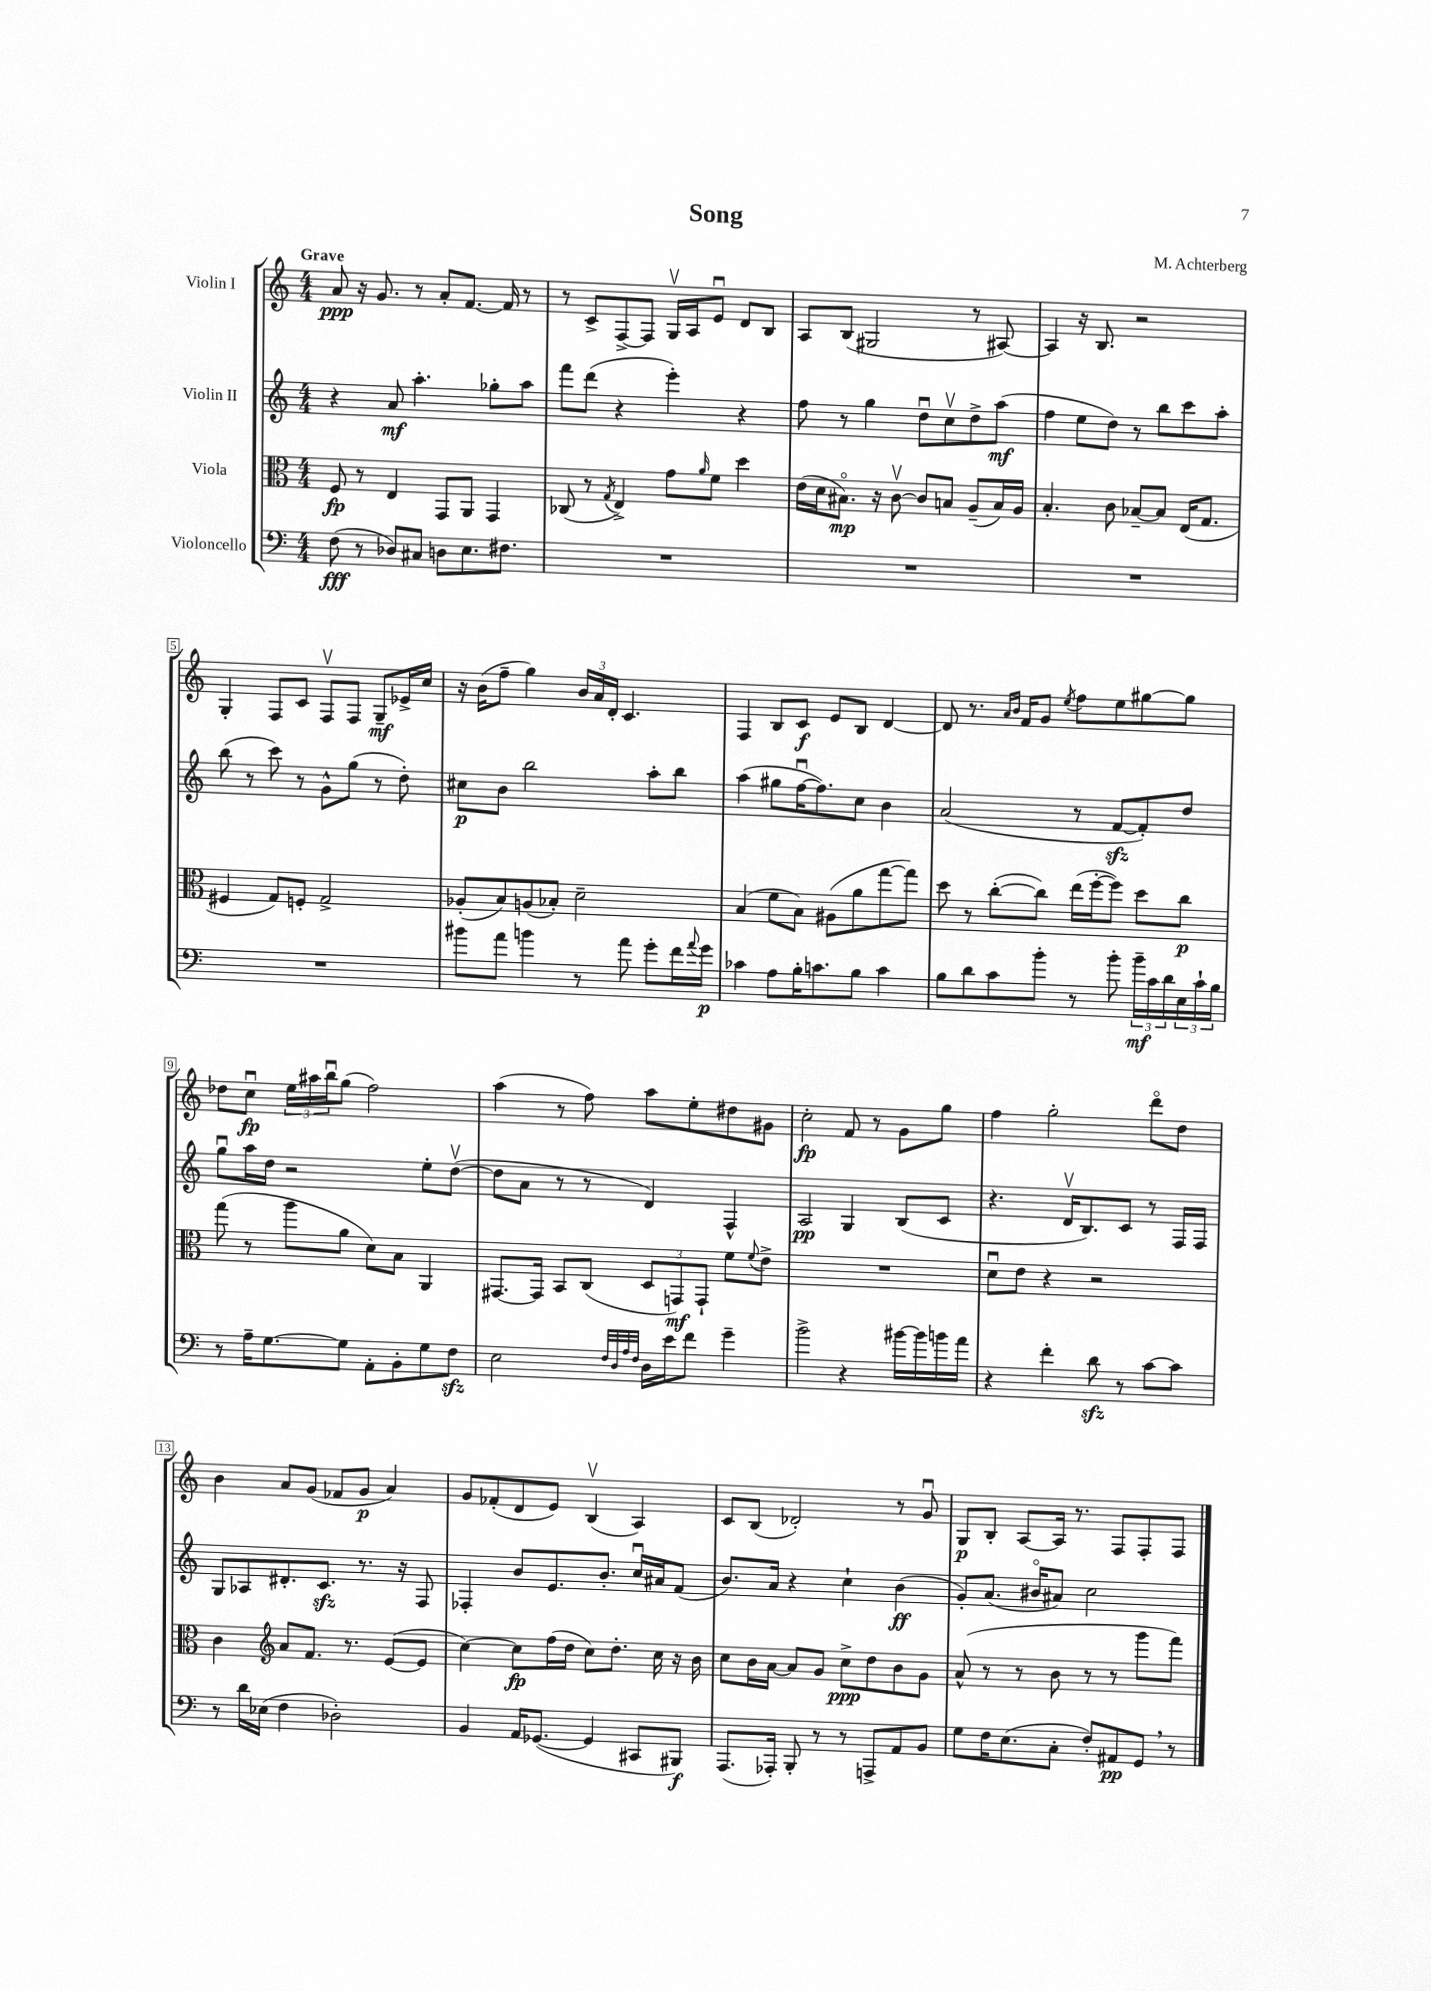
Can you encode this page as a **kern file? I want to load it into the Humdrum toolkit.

**kern	**dynam	**kern	**dynam	**kern	**dynam	**kern	**dynam
*part4	*part4	*part3	*part3	*part2	*part2	*part1	*part1
*staff4	*staff4	*staff3	*staff3	*staff2	*staff2	*staff1	*staff1
*I"Violoncello	*	*I"Viola	*	*I"Violin II	*	*I"Violin I	*
*clefF4	*	*clefC3	*	*clefG2	*	*clefG2	*
*k[]	*	*k[]	*	*k[]	*	*k[]	*
*M4/4	*	*M4/4	*	*M4/4	*	*M4/4	*
=1	=1	=1	=1	=1	=1	=1	=1
!	!	!	!	!	!	!LO:TX:a:B:t=Grave	!
(8F\	fff	8F/	fp	4r	.	8a/	ppp
8r	.	8r	.	.	.	16r	.
.	.	.	.	.	.	8.g/	.
8D-X/L)	.	4E/	.	8a/	mf	.	.
8C#X/J	.	.	.	4.aa'\	.	8r	.
8Dn\L	.	8GG/L	.	.	.	8a'/L	.
8.E\	.	8AA/J	.	.	.	[8.f/J	.
.	.	4GG/	.	8gg-X'\L	.	.	.
8.F#X\J	.	.	.	.	.	16f/]	.
.	.	.	.	8aa\J	.	8r	.
=2	=2	=2	=2	=2	=2	=2	=2
1r	.	(8C-X/	.	8fff\L	.	8r	.
.	.	8r	.	(8ddd\J	.	8c^/L	.
.	.	8qG/	.	.	.	.	.
.	.	4E^/)	.	4r	.	[8F^/	.
.	.	.	.	.	.	8F/J]	.
.	.	8g\L	.	4eee'\)	.	16Gv/LL	.
.	.	.	.	.	.	16A/J	.
.	.	16qqa/	.	.	.	.	.
.	.	8f\J	.	.	.	8eu/J	.
.	.	4dd\	.	4r	.	8d/L	.
.	.	.	.	.	.	8B/J	.
=3	=3	=3	=3	=3	=3	=3	=3
1r	.	(16e\LL	.	8ff\	.	8A/L	.
.	.	16d\J	.	.	.	.	.
.	.	8.B#X\J)	mp	8r	.	(8B/J	.
.	.	.	.	4gg\	.	2G#X/	.
.	.	16r	.	.	.	.	.
.	.	[8cv\	.	.	.	.	.
.	.	8c/L]	.	8ddu\L	.	.	.
.	.	8Bn/J	.	8ccv\	.	.	.
.	.	(8A~/L	.	8dd^\	.	8r	.
.	.	16B/L)	.	(8aa\J	mf	[8A#X/)	.
.	.	16A/JJ	.	.	.	.	.
=4	=4	=4	=4	=4	=4	=4	=4
1r	.	4.B'/	.	4ff\	.	4A#/]	.
.	.	.	.	8ee\L	.	16r	.
.	.	.	.	.	.	8.B/	.
.	.	8c\	.	8dd\J)	.	.	.
.	.	[8B-X~/L	.	8r	.	2r	.
.	.	8B-/J]	.	8bb\L	.	.	.
.	.	(16E/KL	.	8ccc\	.	.	.
.	.	8.G/J	.	.	.	.	.
.	.	.	.	8aa'\J	.	.	.
!!LO:LB:g=z
=5	=5	=5	=5	=5	=5	=5	=5
1r	.	4F#X/	.	(8bb\	.	4G'/	.
.	.	.	.	8r	.	.	.
.	.	8G/L)	.	8ccc\)	.	8F/L	.
.	.	8Fn'/J	.	8r	.	8c/J	.
.	.	2G^/	.	8g^^\L	.	8Fv/L	.
.	.	.	.	(8gg\J	.	8F/J	.
.	.	.	.	8r	.	8G~/L	mf
.	.	.	.	8dd'\)	.	16e-X^/L	.
.	.	.	.	.	.	16cc/JJ	.
=6	=6	=6	=6	=6	=6	=6	=6
8b#X\L	.	(8A-X'/L	.	8cc#X\L	p	16r	.
.	.	.	.	.	.	(16b\KL	.
8a\J	.	8B/)	.	8b\J	.	8ff~\J	.
4bn\	.	(8An/	.	2bb\	.	4gg\)	.
.	.	8B-X'/J)	.	.	.	.	.
8r	.	2d~\	.	.	.	24b/LL	.
.	.	.	.	.	.	24a/	.
.	.	.	.	.	.	24d'/JJ	.
8a\	.	.	.	.	.	4.c/	.
8g'\L	.	.	.	8aa'\L	.	.	.
16f\L	.	.	.	8bb\J	.	.	.
8qqa/	.	.	.	.	.	.	.
16g\JJ	p	.	.	.	.	.	.
=7	=7	=7	=7	=7	=7	=7	=7
4c-X\	.	(4B/	.	(4aa\	.	4F/	.
8A\L	.	8f\L	.	8gg#X\L	.	8B/L	.
16B'\K	.	8B\J)	.	[16ffu\K	.	8c/J	f
8.cn\	.	.	.	8.ff\])	.	.	.
.	.	(8A#X\L	.	.	.	8e/L	.
8B\J	.	8a\	.	8cc\J	.	8B/J	.
4c\	.	[8gg\	.	4b\	.	[4d/	.
.	.	8gg\J])	.	.	.	.	.
=8	=8	=8	=8	=8	=8	=8	=8
8B\L	.	8dd\	.	(2a/	.	8d/]	.
8d\	.	8r	.	.	.	8.r	.
8c\	.	([8cc'\L	.	.	.	.	.
.	.	.	.	.	.	16qqa/LL	.
.	.	.	.	.	.	16qqb/JJ	.
.	.	.	.	.	.	16f/KL	.
8b'\J	.	8cc\J])	.	.	.	8g/J	.
.	.	.	.	.	.	8qee/	.
8r	.	(16ee\LL	.	8r	.	8ff\L	.
.	.	[16ff'\J	.	.	.	.	.
8b'\	.	8ff\J])	.	[8fzz/L	.	8ee\	.
24b~\LL	mf	8dd\L	.	8f'/])	.	[8gg#X\	.
24c\	.	.	.	.	.	.	.
24d\	.	.	.	.	.	.	.
24E\	.	8cc\J	p	8dd/J	.	8gg#\J]	.
24c`\	.	.	.	.	.	.	.
24B\JJ	.	.	.	.	.	.	.
!!LO:LB:g=z
=9	=9	=9	=9	=9	=9	=9	=9
8r	.	(8gg\	.	8ggu\L	.	8dd-X\L	.
16A~\KL	.	8r	.	16aa\L	.	8ccu\J	fp
[8.G\	.	.	.	16dd\JJ	.	.	.
.	.	8aa\L	.	2r	.	24ee\LL	.
.	.	.	.	.	.	24aa#X\	.
.	.	.	.	.	.	24bbu\J	.
8G\J]	.	8a\J	.	.	.	(8gg\J	.
8AA'\L	.	8d\L)	.	.	.	2ff\)	.
8BB'\	.	8B\J	.	.	.	.	.
8G\	.	4AA/	.	8ee'\L	.	.	.
8Fzz\J	.	.	.	([8ddv\J	.	.	.
=10	=10	=10	=10	=10	=10	=10	=10
2E\	.	[8.GG#X/L	.	8dd\L]	.	(4aa\	.
.	.	.	.	8a\J	.	.	.
.	.	16GG#/Jk]	.	.	.	.	.
.	.	8BB/L	.	8r	.	8r	.
.	.	(8C/J	.	8r	.	8ff\)	.
32qqF/LLL	.	.	.	.	.	.	.
32qqD/	.	.	.	.	.	.	.
32qqA/	.	.	.	.	.	.	.
32qqF/JJJ	.	.	.	.	.	.	.
16D\LL	.	12D/L	.	4d/)	.	8aa\L	.
16e\J	.	.	.	.	.	.	.
.	.	12GGn/)	mf	.	.	.	.
8f\J	.	.	.	.	.	8ee'\	.
.	.	12GG`/J	.	.	.	.	.
4g~\	.	8f\L	.	4F^^/	.	8dd#X\	.
.	.	8qqf/	.	.	.	.	.
.	.	8e^\J	.	.	.	8g#X\J	.
=11	=11	=11	=11	=11	=11	=11	=11
2b^\	.	1r	.	2A/	pp	2cc'\	fp
4r	.	.	.	4G/	.	8f/	.
.	.	.	.	.	.	8r	.
[16b#X\LL	.	.	.	(8B/L	.	8g\L	.
16b#\]	.	.	.	.	.	.	.
16bn\	.	.	.	8c/J	.	8gg\J	.
16a\JJ	.	.	.	.	.	.	.
=12	=12	=12	=12	=12	=12	=12	=12
4r	.	8du\L	.	4.r	.	4ff\	.
.	.	8e\J	.	.	.	.	.
4f'\	.	4r	.	.	.	2gg'\	.
.	.	.	.	16dv/KL	.	.	.
.	.	.	.	8.B/)	.	.	.
8dzz\	.	2r	.	.	.	.	.
8r	.	.	.	8c/J	.	.	.
[8c\L	.	.	.	8r	.	8ddd\L	.
8c\J]	.	.	.	16F/LL	.	8dd\J	.
.	.	.	.	16F/JJ	.	.	.
!!LO:LB:g=z
=13	=13	=13	=13	=13	=13	=13	=13
8r	.	4c\	.	8G/L	.	4b\	.
16d\LL	.	.	.	8A-X/	.	.	.
(16E-X\JJ	.	.	.	.	.	.	.
*	*	*clefG2	*	*	*	*	*
4F\	.	8a/L	.	8.d#X'/	.	8a/L	.
.	.	8.f/J	.	.	.	(8g/J	.
.	.	.	.	8.czz/J	.	.	.
2D-X'\)	.	.	.	.	.	8f-X/L	.
.	.	8.r	.	.	.	.	.
.	.	.	.	8.r	.	8g/J	p
.	.	([8e/L	.	.	.	4a/)	.
.	.	.	.	16r	.	.	.
.	.	8e/J]	.	8F/	.	.	.
=14	=14	=14	=14	=14	=14	=14	=14
4BB/	.	[4cc\)	.	4F-X'/	.	8g/L	.
.	.	.	.	.	.	(8f-X'/	.
16AA/KL	.	8cc\L]	fp	8b/L	.	8d/	.
([8.GG-X/J	.	.	.	.	.	.	.
.	.	(16ff\L	.	8.e/	.	8e/J)	.
.	.	16dd\JJ	.	.	.	.	.
4GG-/]	.	8cc\L)	.	.	.	(4Bv/	.
.	.	.	.	8.b'/J	.	.	.
.	.	8.dd'\J	.	.	.	.	.
8CC#X/L	.	.	.	16ccu/LL	.	4A/)	.
.	.	16cc\	.	16a#X/J	.	.	.
8BBB#X/J)	f	16r	.	(8f/J	.	.	.
.	.	16b\	.	.	.	.	.
=15	=15	=15	=15	=15	=15	=15	=15
(8.AAA/L	.	8cc\L	.	8.b/L)	.	8c/L	.
.	.	16b\L	.	.	.	(8B/J	.
16AAA-X'/Jk)	.	[16a\JJ	.	16a/Jk	.	.	.
8BBB'/	.	8a/L]	.	4r	.	2d-X'/)	.
8r	.	8g/J	.	.	.	.	.
8r	.	8cc^\L	ppp	4cc`\	.	.	.
8AAAn^/L	.	8dd\	.	.	.	.	.
8AA/	.	8b\	.	(4b\	ff	8r	.
8BB/J	.	8g\J	.	.	.	8gu/	.
=16	=16	=16	=16	=16	=16	=16	=16
8G\L	.	(8a^^/	.	8g'/L)	.	8G/L	p
16F\K	.	8r	.	(8.a/J	.	8B'/J	.
(8.E\	.	.	.	.	.	.	.
.	.	8r	.	.	.	[8A/L	.
.	.	.	.	16b#X/KL	.	.	.
8C'\J	.	8b\	.	8a#X/J)	.	16A/Jk]	.
.	.	.	.	.	.	8.r	.
8F'/L)	.	8r	.	2cc\	.	.	.
8AA#X/	pp	8r	.	.	.	8F/L	.
8GG,/J	.	8ggg\L	.	.	.	8F'/	.
8r	.	8fff\J)	.	.	.	8F/J	.
==	==	==	==	==	==	==	==
*-	*-	*-	*-	*-	*-	*-	*-
